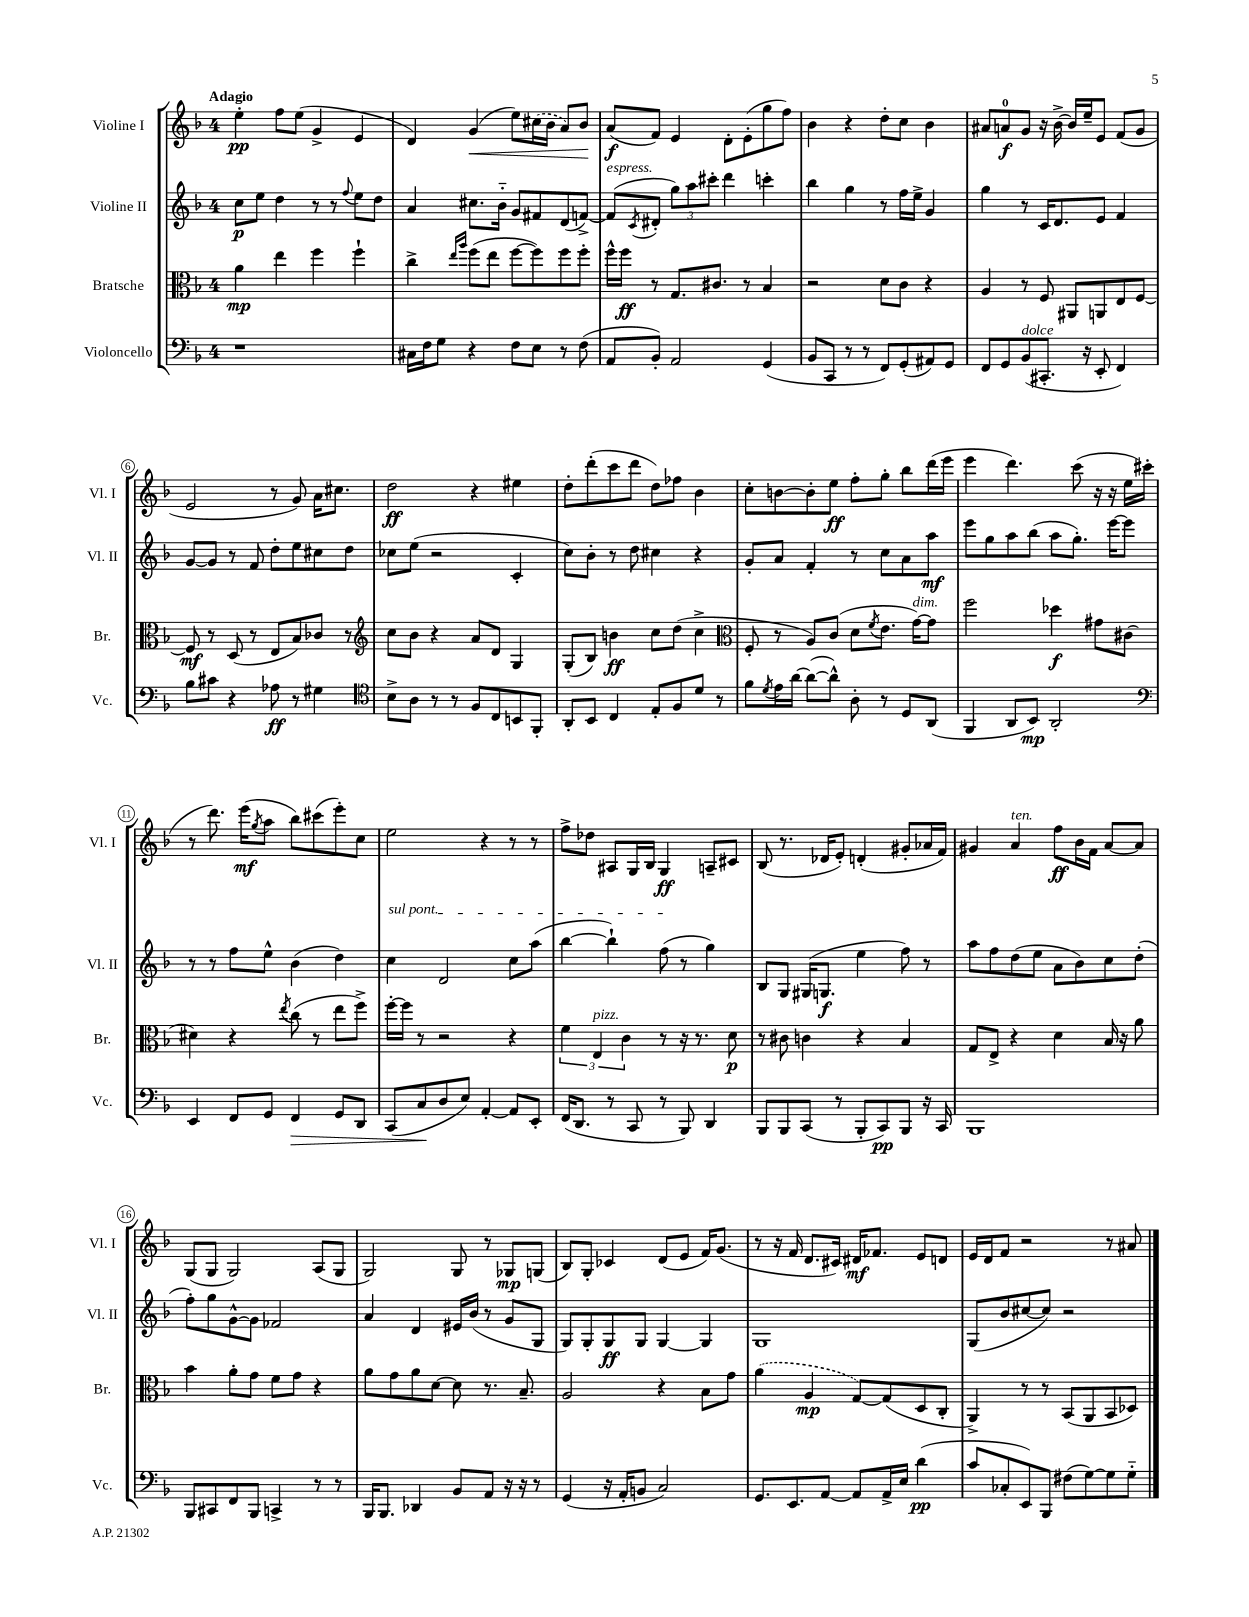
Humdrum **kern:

**kern	**dynam	**kern	**dynam	**kern	**dynam	**kern	**dynam
*part4	*part4	*part3	*part3	*part2	*part2	*part1	*part1
*staff4	*staff4	*staff3	*staff3	*staff2	*staff2	*staff1	*staff1
*I"Violoncello	*	*I"Bratsche	*	*I"Violine II	*	*I"Violine I	*
*I'Vc.	*	*I'Br.	*	*I'Vl. II	*	*I'Vl. I	*
*clefF4	*	*clefC3	*	*clefG2	*	*clefG2	*
*k[b-]	*	*k[b-]	*	*k[b-]	*	*k[b-]	*
*M4/4	*	*M4/4	*	*M4/4	*	*M4/4	*
=1	=1	=1	=1	=1	=1	=1	=1
!	!	!	!	!	!	!LO:TX:a:B:t=Adagio	!
1r	.	4a\	mp	8cc\L	p	4ee'\	pp
.	.	.	.	8ee\J	.	.	.
.	.	4ee\	.	4dd\	.	8ff\L	.
.	.	.	.	.	.	(8ee\J	.
.	.	4ff\	.	8r	.	4g^/	.
.	.	.	.	8r	.	.	.
.	.	.	.	8qqff/	.	.	.
.	.	4ff`\	.	8ee\L	.	4e/	.
.	.	.	.	8dd\J	.	.	.
=2	=2	=2	=2	=2	=2	=2	=2
16C#X\LL	.	4cc^\	.	4a/	.	4d/)	.
16F\J	.	.	.	.	.	.	.
8G\J	.	.	.	.	.	.	.
.	.	16qqee/LL	.	.	.	.	.
.	.	16qqaa/JJ	.	.	.	.	.
!	!	!	!	!	!	!	!LO:HP:b
4r	.	(8ff\L	.	8.cc#X\L	.	(4g/	<
.	.	8ee\J	.	.	.	.	.
.	.	.	.	16b-\Jk	.	.	.
8F\L	.	[8ff\L	.	8g/L	.	8ee\L)	.
8E\J	.	8ff\])	.	8f#X/	.	(16cc#X\L	.
.	.	.	.	.	.	16b-\JJ	.
8r	.	8ff\	.	(8d/	.	8a/L)	.
(8F\	.	8ff'\J	.	[8fn^/J)	.	8b-/J	.
.	.	.	.	.	.	.	[
=3	=3	=3	=3	=3	=3	=3	=3
!	!	!	!	!LO:TX:a:i:t=espress.	!	!	!
8AA/L	.	16ff^^\LL	.	(8f/L]	.	(8a/L	f
.	.	16ff\JJ	ff	.	.	.	.
.	.	.	.	8qc/	.	.	.
8BB-'/J)	.	8r	.	8d#X'/J	.	8f/J)	.
2AA/	.	8.G/L	.	12gg\L)	.	4e/	.
.	.	.	.	12aa\	.	.	.
.	.	.	.	12ccc#X'\J	.	.	.
.	.	8.c#X/J	.	.	.	.	.
.	.	.	.	4ddd\	.	8d'\L	.
.	.	8r	.	.	.	(8e'\	.
(4GG/	.	4B-/	.	4cccn'\	.	8gg\	.
.	.	.	.	.	.	8ff\J)	.
=4	=4	=4	=4	=4	=4	=4	=4
8BB-/L	.	2r	.	4bb-\	.	4b-\	.
8CC/J	.	.	.	.	.	.	.
8r	.	.	.	4gg\	.	4r	.
8r	.	.	.	.	.	.	.
8FF/L)	.	8d\L	.	8r	.	8dd'\L	.
(8GG'/	.	8c\J	.	16ff\LL	.	8cc\J	.
.	.	.	.	16ee^\JJ	.	.	.
8AA#X/)	.	4r	.	4g/	.	4b-\	.
8GG/J	.	.	.	.	.	.	.
=5	=5	=5	=5	=5	=5	=5	=5
8FF/L	.	4A/	.	4gg\	.	8a#X/L	.
8GG/	.	.	.	.	.	8an/	f
!LO:TX:a:i:t=dolce	!	!	!	!	!	!	!
(8BB-/	.	8r	.	8r	.	8g/J	.
8.CC#X'/J	.	8F/	.	16c/KL	.	16r	.
.	.	.	.	8.d/	.	[16b-^\	.
.	.	8AA#X/L	.	.	.	16b-/LL]	.
16r	.	.	.	.	.	16ee~/J	.
8EE'/	.	8AAn/	.	8e/J	.	8e/J	.
4FF/)	.	8E/	.	4f/	.	(8f/L	.
.	.	[8F/J	.	.	.	8g/J	.
!!LO:LB:g=z
=6	=6	=6	=6	=6	=6	=6	=6
8B-\L	.	8F/]	mf	[8g/L	.	2e/	.
8c#X\J	.	8r	.	8g/J]	.	.	.
4r	.	(8D/	.	8r	.	.	.
.	.	8r	.	8f/	.	.	.
8A-X\	ff	8E/L	.	8dd'\L	.	8r	.
8r	.	8B-/)	.	8ee\	.	8g/)	.
4G#X\	.	8c-X/J	.	8cc#X\	.	16a\KL	.
.	.	.	.	.	.	8.cc#X\J	.
.	.	8r	.	8dd\J	.	.	.
=7	=7	=7	=7	=7	=7	=7	=7
*clefC4	*	*clefG2	*	*	*	*	*
8B-^\L	.	8cc\L	.	8cc-X\L	.	2dd\	ff
8A\J	.	8b-\J	.	(8ee\J	.	.	.
8r	.	4r	.	2r	.	.	.
8r	.	.	.	.	.	.	.
8F/L	.	8a/L	.	.	.	4r	.
8C/	.	8d/J	.	.	.	.	.
8BBn/	.	4G/	.	4c'/	.	4ee#X\	.
8FF'/J	.	.	.	.	.	.	.
=8	=8	=8	=8	=8	=8	=8	=8
8AA'/L	.	(8G'/L	.	8cc\L)	.	8dd'\L	.
8BB-/J	.	8B-/J)	.	8b-'\J	.	(8ddd'\	.
4C/	.	4bn\	ff	8r	.	8ccc\	.
.	.	.	.	8dd\	.	8ddd\J	.
8E'/L	.	8cc\L	.	4cc#X\	.	8dd\L)	.
8F/	.	(8dd\J	.	.	.	8ff-X\J	.
8d/J	.	4cc^\	.	4r	.	4b-\	.
8r	.	.	.	.	.	.	.
=9	=9	=9	=9	=9	=9	=9	=9
*	*	*clefC3	*	*	*	*	*
8f\L	.	8F'/	.	8g'/L	.	8cc'\L	.
8qd/	.	.	.	.	.	.	.
16e\L	.	8r	.	8a/J	.	[8bn\	.
[16a\JJ	.	.	.	.	.	.	.
(8a\L_	.	8A/L)	.	4f'/	.	8b'\]	.
8a^^\J])	.	(8c/J	.	.	.	8ee\J	ff
8A'\	.	8d\L	.	8r	.	8ff'\L	.
.	.	8qf/	.	.	.	.	.
8r	.	8.e\J	.	8cc\L	.	8gg'\J	.
8D/L	.	.	.	8a\	.	8bb-\L	.
!	!	!LO:TX:a:i:t=dim.	!	!	!	!	!
.	.	[16g\KL)	.	.	.	.	.
(8AA/J	.	8g\J]	.	8aa\J	mf	(16ddd\L	.
.	.	.	.	.	.	16eee\JJ	.
=10	=10	=10	=10	=10	=10	=10	=10
4FF/	.	2ff\	.	8eee\L	.	4eee\	.
.	.	.	.	8gg\	.	.	.
8AA/L	.	.	.	8aa\	.	4.ddd\)	.
8BB-/J)	mp	.	.	(8bb-\J	.	.	.
2AA'/	.	4dd-X\	f	8aa\L	.	.	.
.	.	.	.	8.gg'\J)	.	(8ccc\	.
.	.	8g#X\L	.	.	.	16r	.
.	.	.	.	[16eee\KL	.	16r	.
.	.	(8c#X\J	.	8eee\J]	.	16ee\LL	.
.	.	.	.	.	.	16ccc#X'\JJ	.
!!LO:LB:g=z
=11	=11	=11	=11	=11	=11	=11	=11
*clefF4	*	*	*	*	*	*	*
4EE/	.	4d#X\)	.	8r	.	8r	.
.	.	.	.	8r	.	8.ddd\)	.
8FF/L	.	4r	.	8ff\L	.	.	.
.	.	.	.	.	.	(16eee\KL	mf
.	.	.	.	.	.	8qgg/	.
8GG/J	.	.	.	8ee^^\J	.	8aa\J	.
.	.	8qee/	.	.	.	.	.
!	!LO:HP:b	!	!	!	!	!	!
4FF/	>	(8cc\	.	(4b-\	.	8bb-\L)	.
.	.	8r	.	.	.	(8ccc#X\	.
8GG/L	.	8ee\L	.	4dd\)	.	8eee'\)	.
8DD/J	.	8ff^\J)	.	.	.	8cc\J	.
=12	=12	=12	=12	=12	=12	=12	=12
!	!	!	!	!LO:TX:a:i:t=sul pont.	!	!	!
(8CC/L	.	[16ff'\LL	.	4cc\	.	2ee\	.
.	.	16ff\JJ]	.	.	.	.	.
8C/	.	8r	.	.	.	.	.
8D/	]	2r	.	2d/	.	.	.
8E/J)	.	.	.	.	.	.	.
[4AA'/	.	.	.	.	.	4r	.
8AA/L]	.	4r	.	8cc\L	.	8r	.
8EE'/J	.	.	.	(8aa\J	.	8r	.
=13	=13	=13	=13	=13	=13	=13	=13
(16FF/KL	.	6f\	.	[4bb-\	.	8ff^\L	.
8.DD/J	.	.	.	.	.	.	.
.	.	.	.	.	.	8dd-X\J	.
!	!	!LO:TX:a:i:t=pizz.	!	!	!	!	!
.	.	6E/	.	.	.	.	.
8r	.	.	.	4bb-`\])	.	8A#X/L	.
.	.	6c\	.	.	.	.	.
8CC/	.	.	.	.	.	16G/L	.
.	.	.	.	.	.	16B-/JJ	.
8r	.	8r	.	(8ff\	.	4G/	ff
8BBB-/)	.	16r	.	8r	.	.	.
.	.	8.r	.	.	.	.	.
4DD/	.	.	.	4gg\)	.	8An~/L	.
.	.	8d\	p	.	.	8c#X/J	.
=14	=14	=14	=14	=14	=14	=14	=14
8BBB-/L	.	8r	.	8B-/L	.	(8B-/	.
8BBB-/	.	8c#X\	.	8G/J	.	8.r	.
(8CC/J	.	4cn\	.	(16G#X/KL	.	.	.
.	.	.	.	8.Gn/J	f	16d-X/KL	.
8r	.	.	.	.	.	8e'/J)	.
8BBB-'/L	.	4r	.	4ee\	.	(4dn'/	.
8CC/)	pp	.	.	.	.	.	.
8BBB-/J	.	4B-/	.	8ff\)	.	8g#X'/L	.
16r	.	.	.	8r	.	16a-X/L	.
16CC/	.	.	.	.	.	16f/JJ)	.
=15	=15	=15	=15	=15	=15	=15	=15
1BBB-	.	8G/L	.	8aa\L	.	4g#X/	.
.	.	8E^/J	.	8ff\	.	.	.
!	!	!	!	!	!	!LO:TX:a:i:t=ten.	!
.	.	4r	.	(8dd\	.	4a/	.
.	.	.	.	8ee\J	.	.	.
.	.	4d\	.	8a\L	.	8ff\L	ff
.	.	.	.	8b-\)	.	16b-\L	.
.	.	.	.	.	.	16f\JJ	.
.	.	16B-/	.	8cc\	.	[8a/L	.
.	.	16r	.	.	.	.	.
.	.	8a\	.	(8dd'\J	.	8a/J]	.
!!LO:LB:g=z
=16	=16	=16	=16	=16	=16	=16	=16
8BBB-/L	.	4b-\	.	8ff'\L)	.	(8G/L	.
8CC#X/	.	.	.	8gg\	.	8G/J	.
8FF/	.	8a'\L	.	[8g^^\	.	2G/)	.
8BBB-/J	.	8g\J	.	8g\J]	.	.	.
4CCn^/	.	8f\L	.	2f-X/	.	.	.
.	.	8g\J	.	.	.	.	.
8r	.	4r	.	.	.	(8A/L	.
8r	.	.	.	.	.	8G/J	.
=17	=17	=17	=17	=17	=17	=17	=17
16BBB-/KL	.	8a\L	.	4a/	.	2G/)	.
8.BBB-/J	.	.	.	.	.	.	.
.	.	8g\	.	.	.	.	.
4DD-X/	.	8a\	.	4d/	.	.	.
.	.	[8d\J	.	.	.	.	.
8BB-/L	.	8d\]	.	16e#X/LL	.	8G/	.
.	.	.	.	(16b-/JJ	.	.	.
8AA/J	.	8.r	.	8r	.	8r	.
16r	.	.	.	8g/L	.	8G-X/L	mp
16r	.	8.B-~/	.	.	.	.	.
8r	.	.	.	8G/J	.	(8Gn/J	.
=18	=18	=18	=18	=18	=18	=18	=18
(4GG/	.	2A/	.	8G/L)	.	8B-/L)	.
.	.	.	.	8G'/	.	8G'/J	.
16r	.	.	.	8G/	ff	4c-X/	.
16AA'/KL	.	.	.	.	.	.	.
8BBn/J	.	.	.	8G/J	.	.	.
2C/)	.	4r	.	[4G/	.	(8d/L	.
.	.	.	.	.	.	8e/J	.
.	.	8B-\L	.	4G/]	.	16f/KL)	.
.	.	.	.	.	.	(8.g/J	.
.	.	8g\J	.	.	.	.	.
=19	=19	=19	=19	=19	=19	=19	=19
8.GG/L	.	(4a\	.	1G	.	8r	.
.	.	.	.	.	.	16r	.
8.EE/	.	.	.	.	.	16f/	.
.	.	4A/	mp	.	.	8.d/L	.
[8AA/J	.	.	.	.	.	.	.
.	.	.	.	.	.	16c#X/Jk)	.
8AA/L]	.	[8G/L)	.	.	.	16d#X/KL	mf
.	.	.	.	.	.	8.f-X/J	.
16AA^/L	.	(8G/]	.	.	.	.	.
16E/JJ	.	.	.	.	.	.	.
(4d\	pp	8D/	.	.	.	8e/L	.
.	.	8C'/J	.	.	.	8dn/J	.
=20	=20	=20	=20	=20	=20	=20	=20
8c/L	.	4AA^/)	.	(8G/L	.	16e/LL	.
.	.	.	.	.	.	16d/J	.
8C-X'/	.	.	.	8b-/	.	8f/J	.
8EE/)	.	8r	.	[8cc#X/	.	2r	.
8BBB-/J	.	8r	.	8cc#/J])	.	.	.
(8F#X\L	.	(8BB-/L	.	2r	.	.	.
[8G\)	.	8AA/	.	.	.	.	.
8G\]	.	8BB-/	.	.	.	8r	.
8G\J	.	8D-X/J)	.	.	.	8a#X/	.
==	==	==	==	==	==	==	==
*-	*-	*-	*-	*-	*-	*-	*-
